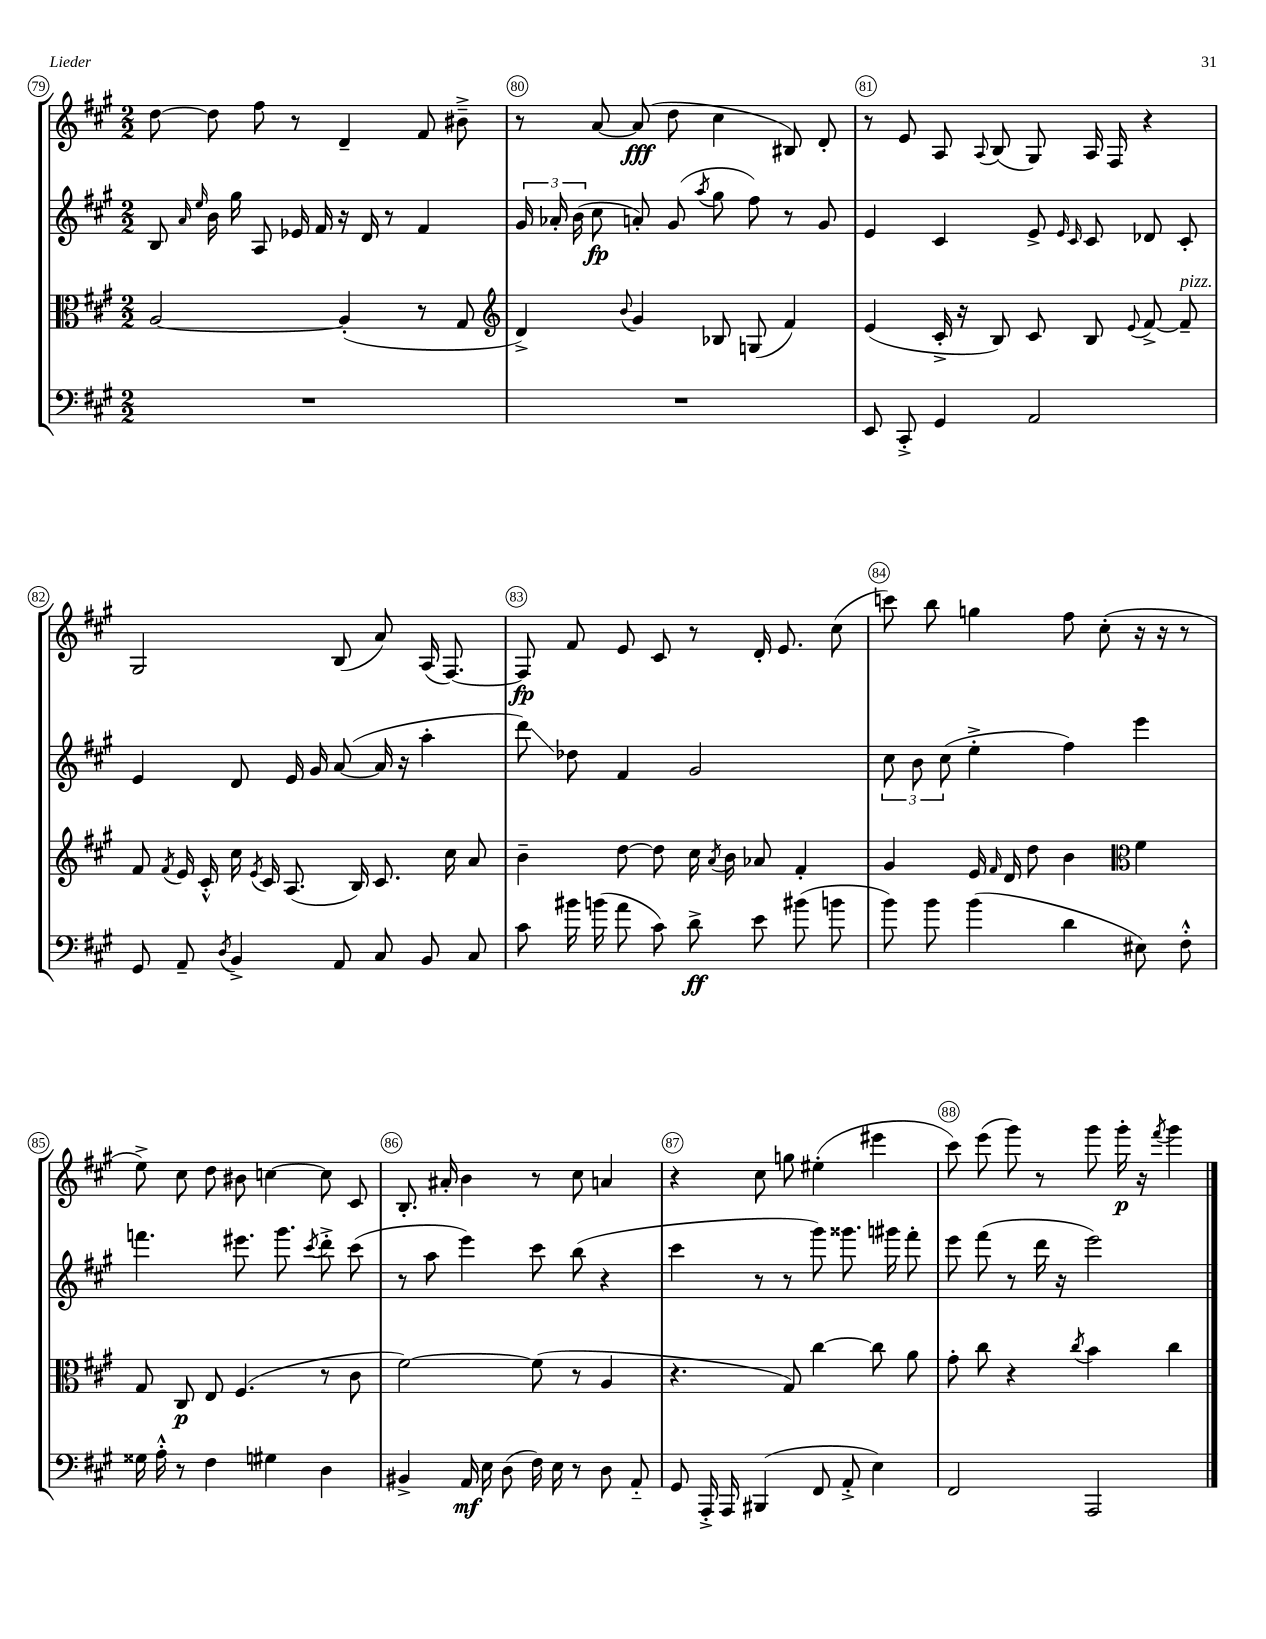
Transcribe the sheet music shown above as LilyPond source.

<<
\new StaffGroup <<
\new Staff = "s0" {
    \clef treble \key a \major \numericTimeSignature \time 2/2
    \autoBeamOff d''8~ d''8 fis''8 r8 d'4-- fis'8 bis'8---> |
    r8 a'8~ a'8\fff( d''8 cis''4 bis8) d'8-. |
    r8 e'8 a8 \appoggiatura { a8 } b8( gis8) a16 fis16 r4 |
    gis2 b8( a'8) a16( fis8.~) |
    fis8\fp fis'8 e'8 cis'8 r8 d'16-. e'8. cis''8( |
    c'''8) b''8 g''4 fis''8 cis''8-.( r16 r16 r8 |
    e''8->) cis''8 d''8 bis'8 c''4~ c''8 cis'8 |
    b8.-. ais'16-. b'4 r8 cis''8 a'4 |
    r4 cis''8 g''8 eis''4-.( eis'''4 |
    cis'''8) e'''8( gis'''8) r8 gis'''8 gis'''16-.\p r16 \acciaccatura { fis'''8 } gis'''4 \bar "|." |
}
\new Staff = "s1" {
    \clef treble \key a \major \numericTimeSignature \time 2/2
    \autoBeamOff b8 \grace { a'16 e''16 } b'16 gis''16 a8 ees'16 fis'16 r16 d'16 r8 fis'4 |
    \tuplet 3/2 { gis'16 aes'16-. b'16( } cis''8\fp a'8-.) gis'8( \acciaccatura { a''8 } gis''8 fis''8) r8 gis'8 |
    e'4 cis'4 e'8-> \grace { e'16 cis'16 } cis'8 des'8 cis'8-. |
    e'4 d'8 e'16 gis'16 a'8~( a'16 r16 a''4-. |
    d'''8\glissando) des''8 fis'4 gis'2 |
    \tuplet 3/2 { cis''8 b'8 cis''8( } e''4-.-> fis''4) e'''4 |
    f'''4. eis'''8. gis'''8. \acciaccatura { cis'''8 } d'''8-.-> cis'''8( |
    r8 a''8 e'''4) cis'''8 b''8( r4 |
    cis'''4 r8 r8 gis'''8) gisis'''8. gis'''16 fis'''8-. |
    e'''8 fis'''8( r8 d'''16 r16 e'''2) \bar "|." |
}
\new Staff = "s2" {
    \clef alto \key a \major \numericTimeSignature \time 2/2
    \autoBeamOff a2~ a4-.( r8 gis8 |
    \clef treble d'4->) \appoggiatura { b'8 } gis'4 bes8 g8( fis'4) |
    e'4( cis'16-.-> r16 b8) cis'8 b8 \appoggiatura { e'8 } fis'8~-> fis'8--^\markup { \italic "pizz." } |
    fis'8 \acciaccatura { fis'8 } e'16 cis'16-.-^ cis''16 \acciaccatura { e'8 } cis'16 a8.( b16) cis'8. cis''16 a'8 |
    b'4-- d''8~ d''8 cis''16 \acciaccatura { a'8 } b'16 aes'8 fis'4-. |
    gis'4 e'16 \grace { fis'16 } d'16 d''8 b'4 \clef alto fis'4 |
    gis8 cis8\p e8 fis4.( r8 cis'8 |
    fis'2~) fis'8( r8 a4 |
    r4. gis8) cis''4~ cis''8 a'8 |
    gis'8-. cis''8 r4 \acciaccatura { cis''8 } b'4 cis''4 \bar "|." |
}
\new Staff = "s3" {
    \clef bass \key a \major \numericTimeSignature \time 2/2
    \autoBeamOff R1 |
    R1 |
    e,8 cis,8-.-> gis,4 a,2 |
    gis,8 a,8-- \acciaccatura { d8 } b,4-> a,8 cis8 b,8 cis8 |
    cis'8 bis'16 b'16( a'8 cis'8) d'8->\ff e'8 bis'8( b'8 |
    b'8) b'8 b'4( d'4 eis8) fis8-.-^ |
    gisis16 a16-.-^ r8 fis4 gis4 d4 |
    bis,4-> a,16\mf e16 d8( fis16) e16 r8 d8 a,8-_ |
    gis,8 a,,16-.-> a,,16 bis,,4( fis,8 a,8-.-> e4) |
    fis,2 a,,2 \bar "|." |
}
>>
>>
\layout { \context { \Score currentBarNumber = #79 \override BarNumber.break-visibility = ##(#f #t #t) barNumberVisibility = #all-bar-numbers-visible \override BarNumber.stencil = #(make-stencil-circler 0.1 0.3 ly:text-interface::print) } }
